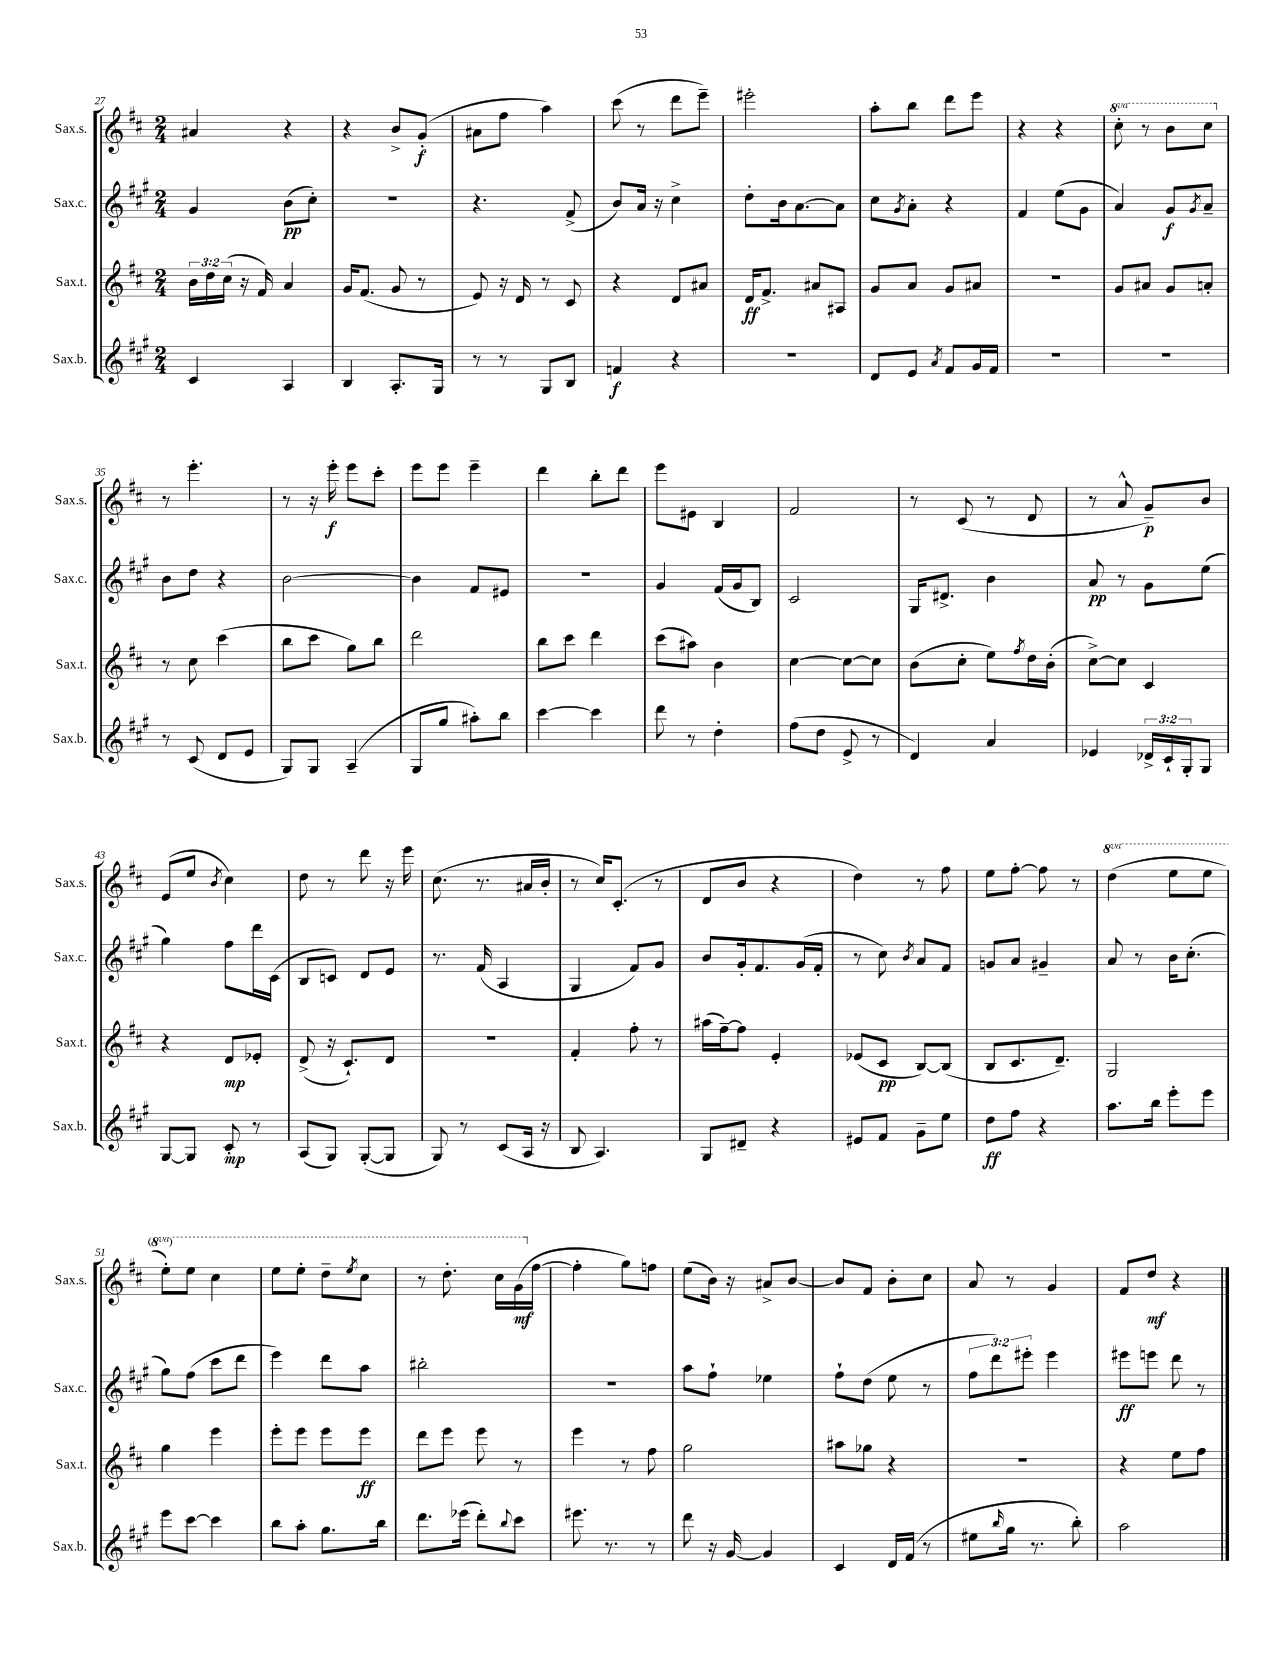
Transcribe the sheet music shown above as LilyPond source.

<<
\new StaffGroup <<
\new Staff = "s0" \with { instrumentName = "Sax.s." shortInstrumentName = "Sax.s." } {
    \clef treble \key d \major \numericTimeSignature \time 2/4 \set Staff.ottavationMarkups = #ottavation-simple-ordinals
    ais'4 r4 |
    r4 b'8-> g'8-.\f( |
    ais'8 fis''8 a''4) |
    cis'''8( r8 d'''8 e'''8--) |
    eis'''2-. |
    a''8-. b''8 d'''8 e'''8 |
    r4 r4 |
    \ottava #1 cis'''8-. r8 b''8 cis'''8 \ottava #0 |
    r8 e'''4.-. |
    r8 r16 e'''16-.\f e'''8 cis'''8-. |
    e'''8 e'''8 e'''4-- |
    d'''4 b''8-. d'''8 |
    e'''8 eis'8 b4 |
    fis'2 |
    r8 cis'8( r8 d'8 |
    r8 a'8-^ g'8--\p) b'8 |
    e'8( e''8 \acciaccatura { b'8 } cis''4) |
    d''8 r8 d'''8 r16 e'''16 |
    cis''8.( r8. ais'16 b'16-. |
    r8 cis''16) cis'8.-.( r8 |
    d'8 b'8 r4 |
    d''4) r8 fis''8 |
    e''8 fis''8~-. fis''8 r8 |
    \ottava #1 d'''4( e'''8 e'''8 |
    e'''8-.) e'''8 cis'''4 |
    e'''8 e'''8-. d'''8-- \acciaccatura { e'''8 } cis'''8 |
    r8 d'''8.-. cis'''16 g''16\mf( \ottava #0 fis''16~ |
    fis''4-. g''8) f''8 |
    e''8( b'16) r16 ais'8-> b'8~ |
    b'8 fis'8 b'8-. cis''8 |
    a'8 r8 g'4 |
    fis'8 d''8\mf r4 \bar "|." |
}
\new Staff = "s1" \with { instrumentName = "Sax.c." shortInstrumentName = "Sax.c." } {
    \clef treble \key a \major \numericTimeSignature \time 2/4 \override Staff.TupletNumber.text = #tuplet-number::calc-fraction-text
    gis'4 b'8\pp( cis''8-.) |
    r2 |
    r4. fis'8->( |
    b'8) a'16 r16 cis''4-> |
    d''8-. b'16 a'8.~ a'8 |
    cis''8 \acciaccatura { gis'8 } a'8-. r4 |
    fis'4 e''8( gis'8 |
    a'4) gis'8\f \acciaccatura { gis'8 } a'8-- |
    b'8 d''8 r4 |
    b'2~ |
    b'4 fis'8 eis'8 |
    R2 |
    gis'4 fis'16( gis'16 b8) |
    cis'2 |
    gis16 dis'8.-> b'4 |
    a'8\pp r8 gis'8 e''8( |
    gis''4) fis''8 d'''16 cis'16( |
    b8 c'8) d'8 e'8 |
    r8. fis'16( a4 |
    gis4 fis'8) gis'8 |
    b'8 gis'16-. fis'8. gis'16( fis'16-. |
    r8 cis''8) \acciaccatura { b'8 } a'8 fis'8 |
    g'8 a'8 gis'4-- |
    a'8 r8 b'16 cis''8.-.( |
    gis''8) fis''8( cis'''8 d'''8 |
    e'''4) d'''8 a''8 |
    bis''2-. |
    R2 |
    a''8 fis''8-! ees''4 |
    fis''8-! d''8( e''8 r8 |
    \tuplet 3/2 { fis''8 d'''8) eis'''8-. } eis'''4 |
    eis'''8\ff e'''8 d'''8 r8 \bar "|." |
}
\new Staff = "s2" \with { instrumentName = "Sax.t." shortInstrumentName = "Sax.t." } {
    \clef treble \key d \major \numericTimeSignature \time 2/4 \override Staff.TupletNumber.text = #tuplet-number::calc-fraction-text
    \tuplet 3/2 { b'16 d''16 cis''16( } r16 fis'16) a'4 |
    g'16 fis'8.( g'8 r8 |
    e'8) r16 d'16 r8 cis'8 |
    r4 d'8 ais'8 |
    d'16\ff fis'8.-> ais'8 ais8 |
    g'8 a'8 g'8 ais'8 |
    R2 |
    g'8 ais'8 g'8 a'8-. |
    r8 cis''8 cis'''4( |
    b''8 cis'''8 g''8) b''8 |
    d'''2 |
    b''8 cis'''8 d'''4 |
    cis'''8( ais''8) b'4 |
    cis''4~ cis''8~ cis''8 |
    b'8( cis''8-. e''8) \acciaccatura { fis''8 } d''16 b'16-.( |
    cis''8~->) cis''8 cis'4 |
    r4 d'8\mp ees'8-. |
    d'8->( r16 cis'8.-!) d'8 |
    R2 |
    fis'4-. fis''8-. r8 |
    ais''16( fis''16~--) fis''8 e'4-. |
    ees'8( cis'8\pp b8~) b8( |
    b8 cis'8. d'8.--) |
    g2 |
    g''4 e'''4 |
    e'''8-. e'''8 e'''8 e'''8\ff |
    d'''8 e'''8 e'''8 r8 |
    e'''4 r8 fis''8 |
    g''2 |
    ais''8 ges''8 r4 |
    R2 |
    r4 e''8 fis''8 \bar "|." |
}
\new Staff = "s3" \with { instrumentName = "Sax.b." shortInstrumentName = "Sax.b." } {
    \clef treble \key a \major \numericTimeSignature \time 2/4 \override Staff.TupletNumber.text = #tuplet-number::calc-fraction-text
    cis'4 a4 |
    b4 a8.-. gis16 |
    r8 r8 gis8 b8 |
    f'4\f r4 |
    R2 |
    d'8 e'8 \acciaccatura { a'8 } fis'8 gis'16 fis'16 |
    R2 |
    R2 |
    r8 cis'8( d'8 e'8 |
    gis8) gis8 a4--( |
    gis8 gis''8 ais''8-.) b''8 |
    cis'''4~ cis'''4 |
    d'''8 r8 d''4-. |
    fis''8( d''8 e'8-> r8 |
    d'4) a'4 |
    ees'4 \tuplet 3/2 { des'16-> cis'16-! gis16-. } gis8 |
    gis8~ gis8 cis'8-.\mp r8 |
    a8( gis8) gis8~-.( gis8 |
    gis8) r8 cis'8( a16 r16 |
    b8 a4.) |
    gis8 dis'8-- r4 |
    eis'8 fis'8 gis'8-- e''8 |
    d''8\ff fis''8 r4 |
    a''8. b''16 e'''8-. e'''8 |
    e'''8 cis'''8~ cis'''4 |
    b''8 a''8-. gis''8. b''16 |
    d'''8. ees'''16( d'''8-.) \appoggiatura { b''8 } cis'''8 |
    eis'''8. r8. r8 |
    d'''8 r16 gis'16~ gis'4 |
    cis'4 d'16 fis'16( r8 |
    eis''8 \grace { b''16 } gis''16 r8. b''8-.) |
    a''2 \bar "|." |
}
>>
>>
\layout { \context { \Score currentBarNumber = #27 } }
